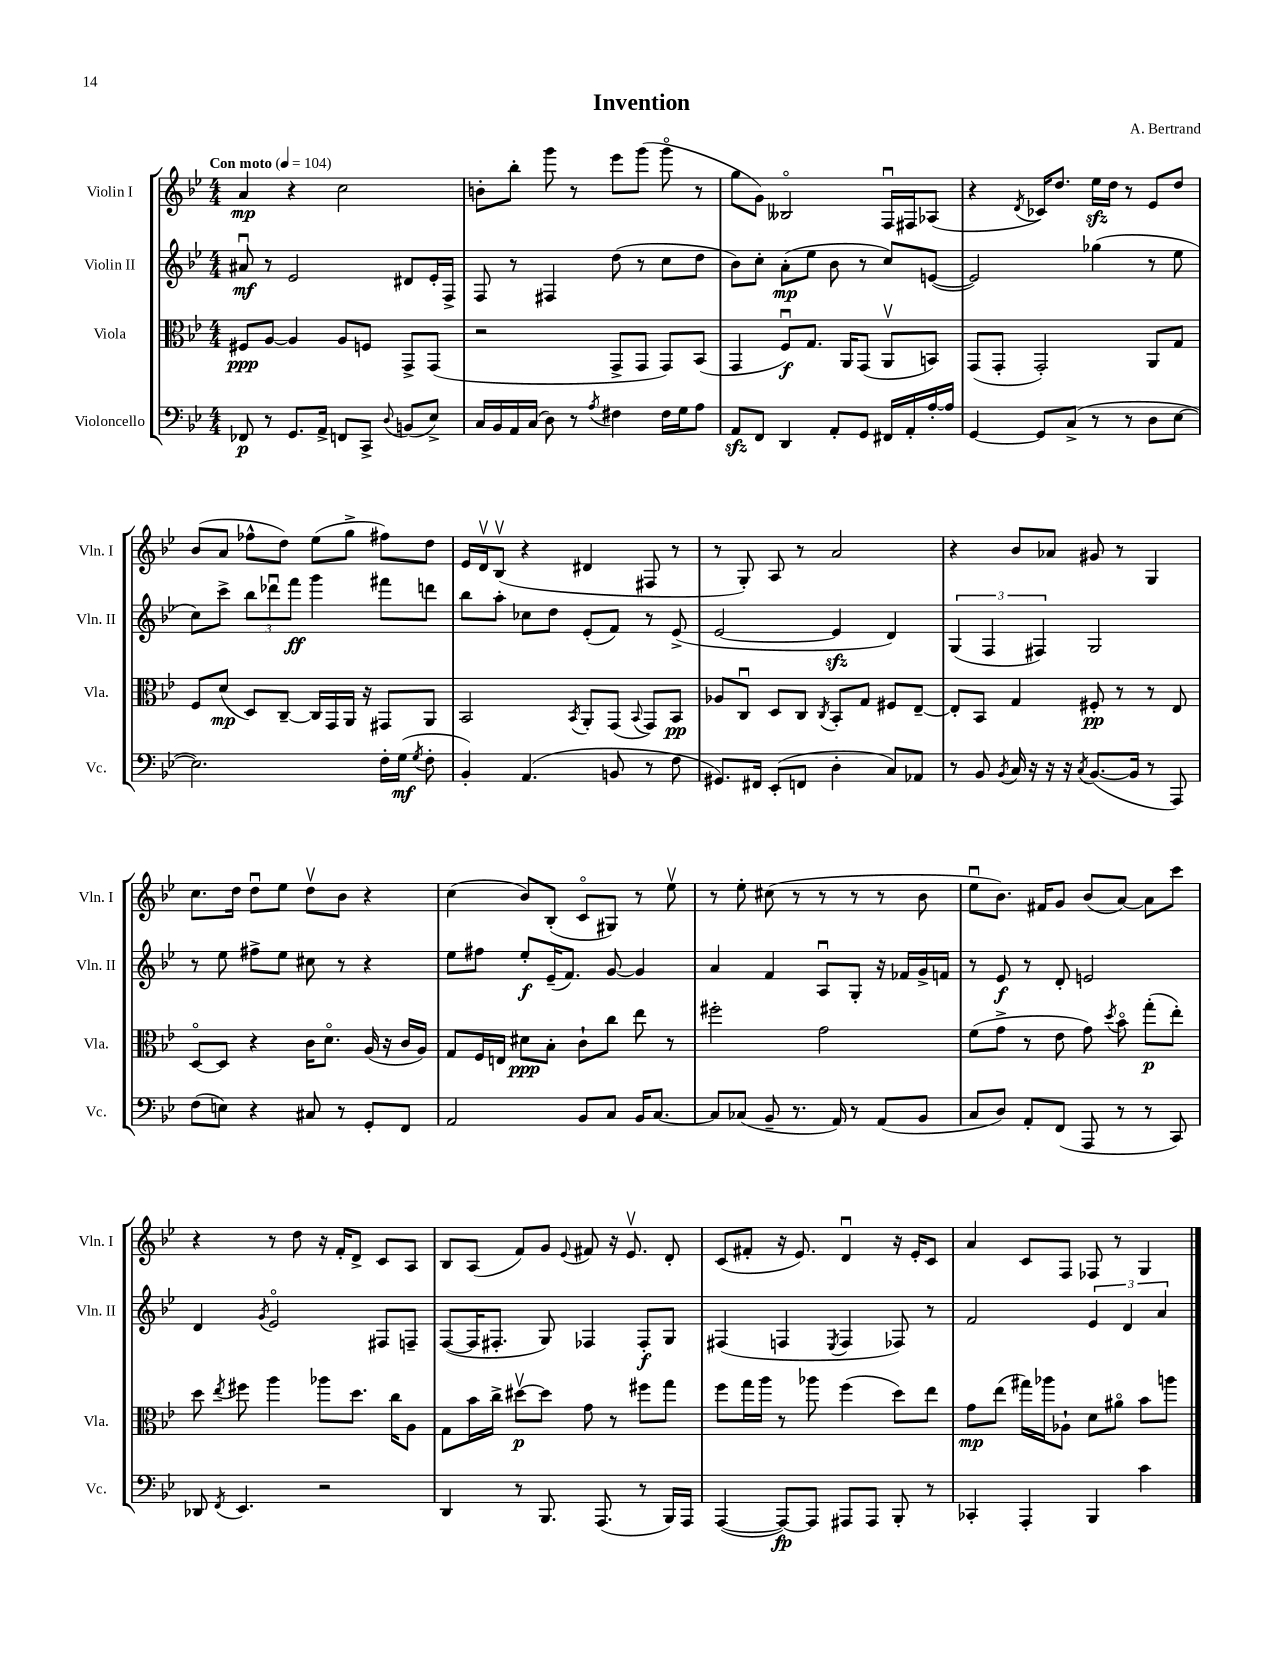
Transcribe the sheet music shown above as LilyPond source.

\header { title = "Invention" composer = "A. Bertrand" }
<<
\new StaffGroup <<
\new Staff = "s0" \with { instrumentName = "Violin I" shortInstrumentName = "Vln. I" } {
    \clef treble \key bes \major \numericTimeSignature \time 4/4 \tempo "Con moto" 4 = 104
    \autoBeamOff a'4\mp r4 c''2 |
    b'8[-. bes''8]-. g'''8 r8 ees'''8[ g'''8]( g'''8\flageolet r8 |
    g''8[ g'8]) beses2\flageolet f16[\downbow fis16 aes8]( |
    r4 \acciaccatura { d'8 } ces'16[) d''8.] ees''16[\sfz d''16] r8 ees'8[ d''8] |
    bes'8[( a'8] fes''8[-^ d''8]) ees''8[( g''8]-> fis''8[) d''8] |
    ees'16[ d'16\upbow bes8]\upbow( r4 dis'4 fis8 r8 |
    r8 g8-.) a8 r8 a'2 |
    r4 bes'8[ aes'8] gis'8 r8 g4 |
    c''8.[ d''16] d''8[\downbow ees''8] d''8[\upbow bes'8] r4 |
    c''4( bes'8[) bes8]-.( c'8[\flageolet gis8]) r8 ees''8\upbow |
    r8 ees''8-. cis''8( r8 r8 r8 r8 bes'8 |
    ees''8[\downbow bes'8.]) fis'16[ g'8] bes'8[( a'8]~) a'8[ c'''8] |
    r4 r8 d''8 r16 f'16[-. d'8]-> c'8[ a8] |
    bes8[ a8]( f'8[) g'8] \appoggiatura { ees'8 } fis'8 r16 ees'8.\upbow d'8-. |
    c'8[( fis'8]-. r16 ees'8.) d'4\downbow r16 ees'16[-. c'8] |
    a'4 c'8[ f8] fes8 r8 g4 \bar "|." |
}
\new Staff = "s1" \with { instrumentName = "Violin II" shortInstrumentName = "Vln. II" } {
    \clef treble \key bes \major \numericTimeSignature \time 4/4
    \autoBeamOff ais'8\downbow\mf r8 ees'2 dis'8[ ees'16-. f16]-> |
    f8 r8 fis4 d''8( r8 c''8[ d''8] |
    bes'8[) c''8]-. a'8[-.\mp( ees''8] bes'8 r8 c''8[) e'8]~( |
    e'2) ges''4( r8 ees''8 |
    c''8[) c'''8]-> \tuplet 3/2 { bes''8[ des'''8\downbow f'''8]\ff } g'''4 fis'''8[ d'''8] |
    bes''8[ a''8]-. ces''8[ d''8] ees'8[-.( f'8]) r8 ees'8->( |
    ees'2~ ees'4\sfz d'4) |
    \tuplet 3/2 { g4( f4 fis4) } g2 |
    r8 ees''8 fis''8[-> ees''8] cis''8 r8 r4 |
    ees''8[ fis''8] ees''8[-.\f ees'16--( f'8.]) g'8~ g'4 |
    a'4 f'4 a8[\downbow g8]-. r16 fes'16[ g'16-> f'16] |
    r8 ees'8\f r8 d'8-. e'2 |
    d'4 \acciaccatura { g'8 } ees'2\flageolet fis8[ f8]-- |
    f8[~( f16 fis8.]-. g8) fes4 fes8[-.\f g8] |
    fis4( f4 \acciaccatura { ees8 } f4 fes8) r8 |
    f'2 \tuplet 3/2 { ees'4 d'4 a'4 } \bar "|." |
}
\new Staff = "s2" \with { instrumentName = "Viola" shortInstrumentName = "Vla." } {
    \clef alto \key bes \major \numericTimeSignature \time 4/4
    \autoBeamOff fis8[\ppp a8]~ a4 a8[ f8] g,8[-> g,8]( |
    r2 g,8[-> g,8] g,8[) bes,8]( |
    g,4 f8[\downbow\f) g8.] a,16[ g,8]( a,8[\upbow b,8]) |
    g,8[( g,8]-. g,2-.) a,8[ g8] |
    f8[ d'8]\mp( d8[) c8]~-- c16[ g,16 a,16] r16 gis,8[ a,8] |
    bes,2 \acciaccatura { bes,8 } a,8[-. g,8]( \appoggiatura { bes,8 } g,8[) bes,8]\pp |
    aes8[ c8]\downbow d8[ c8] \acciaccatura { c8 } bes,8[-. g8] fis8[ ees8]~-- |
    ees8[-. bes,8] g4 fis8-.\pp r8 r8 ees8 |
    d8[~\flageolet d8] r4 c'16[ d'8.]\flageolet a16( r16 c'16[ a16]) |
    g8[ f16 e16] dis'8[\ppp bes8]-. c'8[-! c''8] ees''8 r8 |
    fis''2-. g'2 |
    f'8[( g'8]-> r8 ees'8 g'8) \acciaccatura { d''8 } bes'8\flageolet g''8[-.\p( ees''8]-.) |
    d''8 \acciaccatura { ees''8 } fis''8 a''4 aes''8[ d''8.] c''16[ a8] |
    g8[ bes'16 c''16]-> dis''8[~\upbow\p dis''8] g'8 r8 fis''8[ g''8] |
    f''8[ g''16 a''16] r8 aes''8 f''4( d''8[) ees''8] |
    g'8[\mp ees''8]( gis''16[) aes''16 aes8]-! d'8[ ais'8]\flageolet bes'8[ a''8] \bar "|." |
}
\new Staff = "s3" \with { instrumentName = "Violoncello" shortInstrumentName = "Vc." } {
    \clef bass \key bes \major \numericTimeSignature \time 4/4
    \autoBeamOff fes,8\p r8 g,8.[ a,16]-> f,8[ c,8]-> \appoggiatura { d8 } b,8[( ees8]->) |
    c16[ bes,16 a,16 c16]( d8) r8 \acciaccatura { a8 } fis4 fis16[ g16 a8] |
    a,8[\sfz f,8] d,4 a,8[-. g,8] fis,16[ a,16-. a16~-. a16] |
    g,4~ g,8[ c8]->( r8 r8 d8[ ees8]~ |
    ees2.) f16[-. g16]\mf( \acciaccatura { g8 } f8-. |
    bes,4-.) a,4.( b,8 r8 f8 |
    gis,8.[) fis,16] ees,8[-.( f,8] d4-. c8[) aes,8] |
    r8 bes,8 \acciaccatura { bes,8 } c16 r16 r16 r16 \acciaccatura { c8 } bes,8.[~( bes,16] r8 a,,8) |
    f8[( e8]) r4 cis8 r8 g,8[-. f,8] |
    a,2 bes,8[ c8] bes,16[ c8.]~ |
    c8[ ces8]( bes,8-- r8. a,16) r8 a,8[( bes,8] |
    c8[ d8]) a,8[-. f,8]( a,,8 r8 r8 c,8) |
    des,8 \acciaccatura { f,8 } ees,4. r2 |
    d,4 r8 bes,,8. a,,8.( r8 bes,,16[) a,,16] |
    a,,4~( a,,8[~\fp) a,,8] ais,,8[ ais,,8] bes,,8-. r8 |
    ces,4-. a,,4-. bes,,4 c'4 \bar "|." |
}
>>
>>
\layout { \context { \Score \remove "Bar_number_engraver" } }
